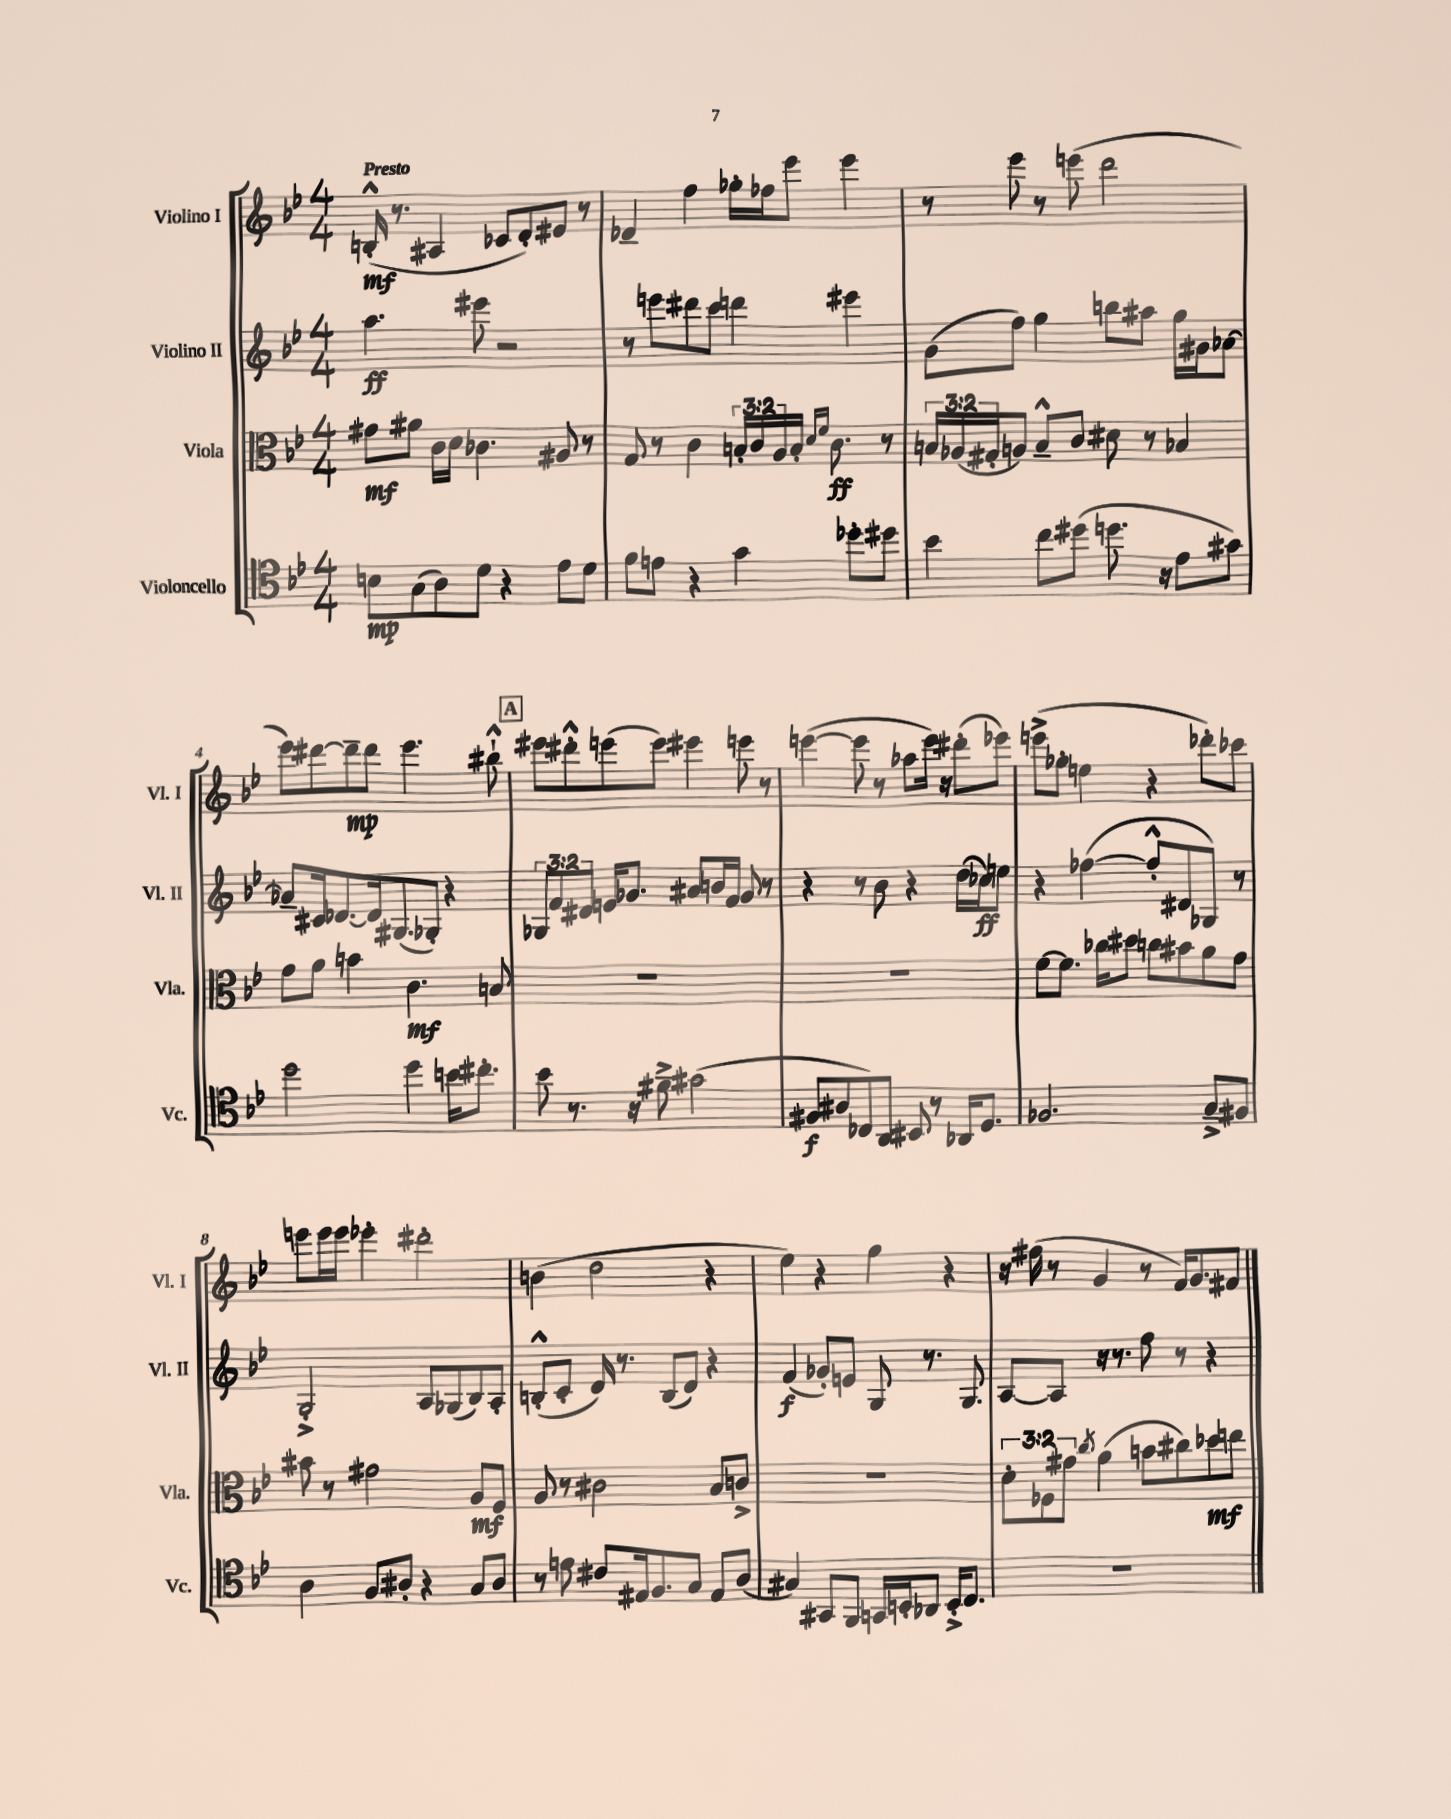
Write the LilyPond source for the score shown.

<<
\new StaffGroup <<
\new Staff = "s0" \with { instrumentName = "Violino I" shortInstrumentName = "Vl. I" } {
    \clef treble \key bes \major \numericTimeSignature \time 4/4 \tempo "Presto"
    b16-.-^\mf( r8. ais4 ces'8 d'8-.) eis'8 r8 |
    des'4-- f''4 ges''16-. fes''16 ees'''8 ees'''4 |
    r8 ees'''8 r8 e'''8( d'''2 |
    ees'''8) dis'''8~ dis'''8--\mp dis'''8 ees'''4. bis''8-!-^ |
    \mark \markup { \box "A" } eis'''8 dis'''8-.-^ e'''8( e'''8) eis'''4 e'''8 r8 |
    e'''4~( e'''8 r8 aes''8 e'''16) r16 dis'''8-.( ees'''8) |
    e'''8->( ges''8-. e''4 r4 des'''8-.) ces'''8 |
    e'''8 e'''16 e'''16 ees'''4-. dis'''2-. |
    b'4( d''2 r4 |
    ees''4) r4 g''4 r4 |
    r16 fis''16( r8 g'4 r8 f'16) g'8. fis'8 \bar "|." |
}
\new Staff = "s1" \with { instrumentName = "Violino II" shortInstrumentName = "Vl. II" } {
    \clef treble \key bes \major \numericTimeSignature \time 4/4 \override Staff.TupletNumber.text = #tuplet-number::calc-fraction-text
    a''4.\ff eis'''8 r2 |
    r8 e'''8 dis'''8 c'''8 d'''4 eis'''4 |
    g'8( f''8) g''4 b''8 ais''8 g''16 gis'16 aes'8~ |
    aes'8-- cis'16 des'8.~ des'16 gis8.( ges8-.) r4 |
    \mark \markup { \box "A" } \tuplet 3/2 { ges8 f'8 dis'8 } e'16 ges'8. ais'8 b'16 f'16 ges'8 r8 |
    r4 r8 bes'8 r4 d''16( ces''16\ff) e''8 |
    r4 fes''4~( fes''8-.-^ dis'8 ges8) r8 |
    g2-.-> a8 ges8( bes8) a8-. |
    b8-.-^( c'8-. d'16) r8. b8( d'8) r4 |
    f'4\f( ges'8-.) e'8 g8 r8. g8. |
    a8~ a8 r16 r8. f''8 r8 r4 \bar "|." |
}
\new Staff = "s2" \with { instrumentName = "Viola" shortInstrumentName = "Vla." } {
    \clef alto \key bes \major \numericTimeSignature \time 4/4 \override Staff.TupletNumber.text = #tuplet-number::calc-fraction-text
    gis'8\mf ais'8 c'16 d'16 ces'4. ais8 r8 |
    g8 r8 c'4 \tuplet 3/2 { b16-. c'16 a16 } b16-. \grace { d'16 f'16 } c'8.\ff r8 |
    \tuplet 3/2 { b16 aes16( gis16-. } a8) b8---^ c'8 dis'8 r8 bes4 |
    g'8 a'8 b'4 c'4.\mf b8 |
    \mark \markup { \box "A" } R1 |
    R1 |
    f'8~ f'8. ces''16 dis''8 c''8 bis'8 a'8 g'8 |
    bis'8 r8 gis'2 a8\mf f8 |
    a8 r8 cis'2 bes8 c'8-> |
    R1 |
    \tuplet 3/2 { d'8-. fes8 gis'8 } \acciaccatura { c''8 } a'4( b'8 cis''8) des''8\mf e''8 \bar "|." |
}
\new Staff = "s3" \with { instrumentName = "Violoncello" shortInstrumentName = "Vc." } {
    \clef tenor \key bes \major \numericTimeSignature \time 4/4
    b8\mp g8( a8) d'8 r4 ees'8 d'8 |
    f'8 e'8 r4 g'4 des''8-. dis''8 |
    bes'4 c''8 dis''8( d''8. r16 ees'8 gis'8) |
    d''2 d''4 b'16 cis''8.-. |
    \mark \markup { \box "A" } bes'8 r8. r16 fis'8---> gis'2( |
    fis8\f ais8 ces8) a,8 bis,8 r8 aes,16 d8. |
    fes2. g8---> fis8 |
    a4 f8 ais8-. r4 g8 ais8 |
    r8 e'8 cis'8 eis16 f8. g8 eis8 a8( |
    gis4) gis,8 f,8 g,16 b,16-. aes,8 b,16-.-> c8. |
    R1 \bar "|." |
}
>>
>>
